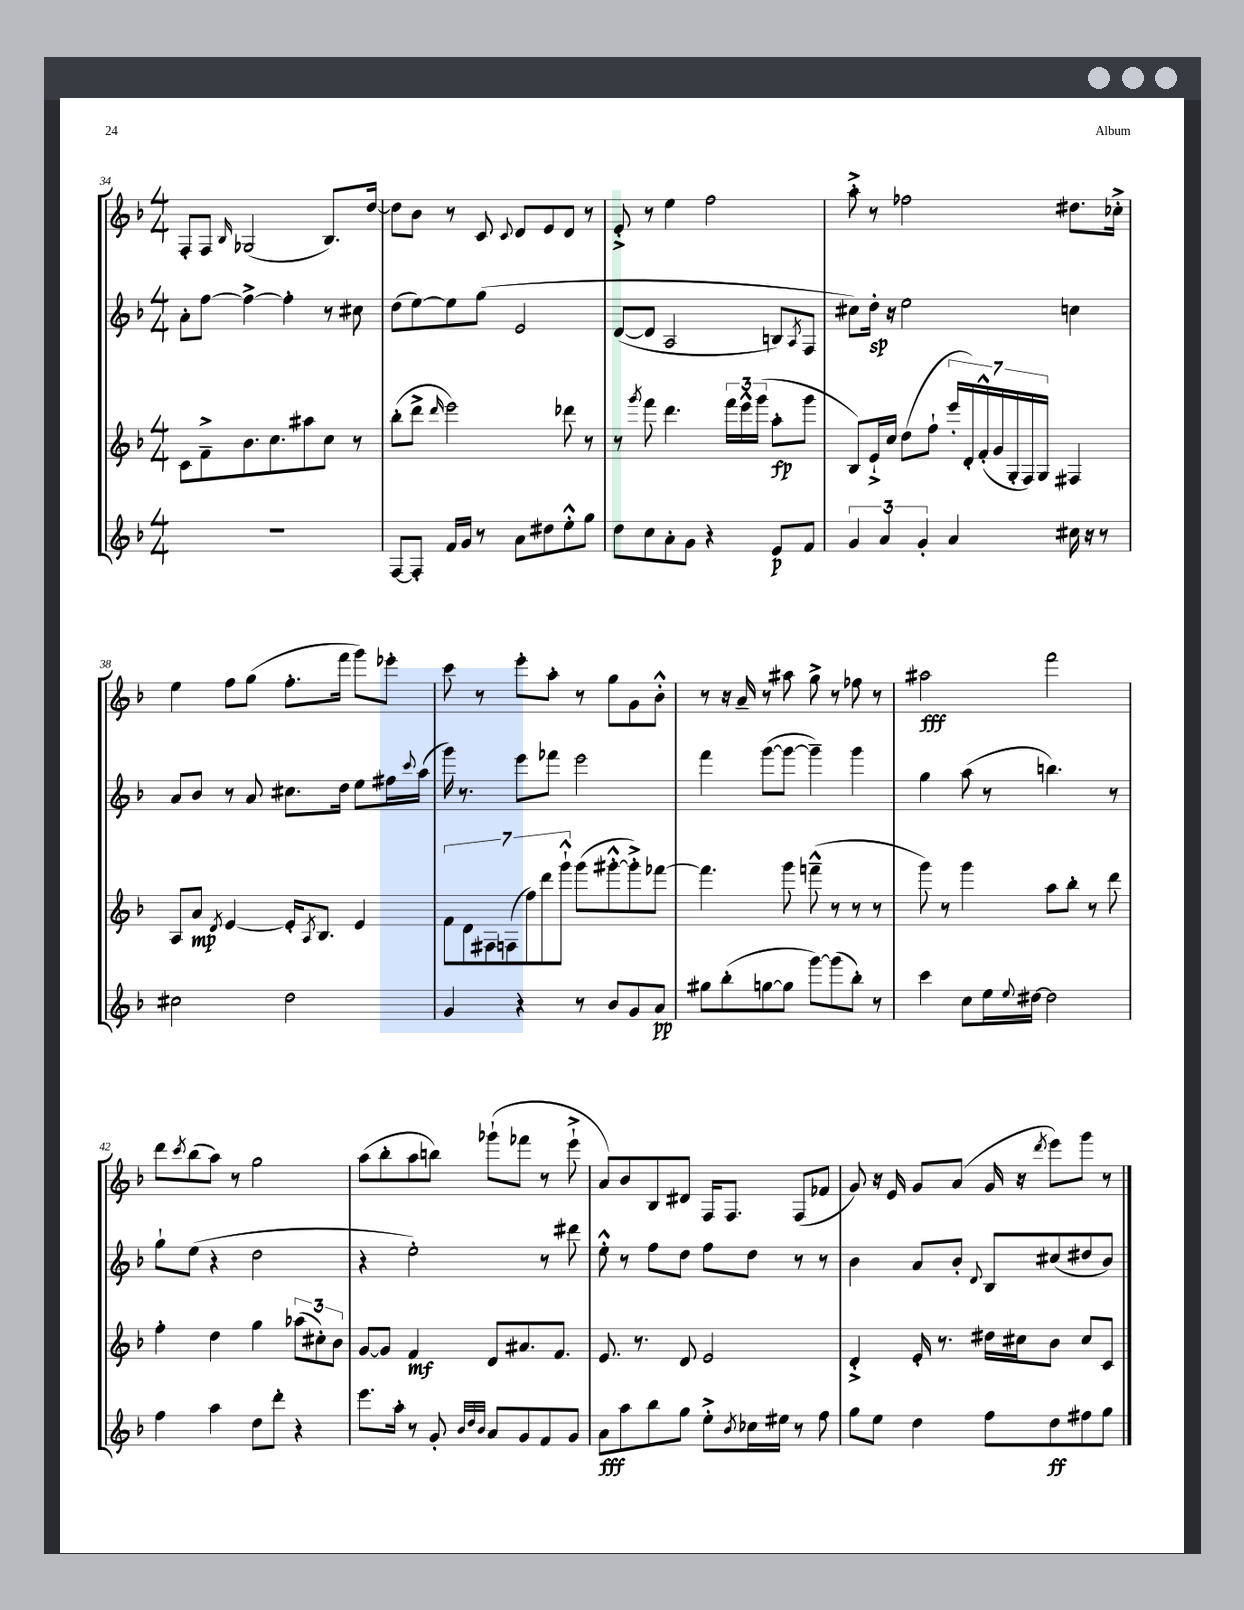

**kern	**dynam	**kern	**dynam	**kern	**dynam	**kern	**dynam
*part4	*part4	*part3	*part3	*part2	*part2	*part1	*part1
*staff4	*staff4	*staff3	*staff3	*staff2	*staff2	*staff1	*staff1
*clefG2	*	*clefG2	*	*clefG2	*	*clefG2	*
*k[b-]	*	*k[b-]	*	*k[b-]	*	*k[b-]	*
*M4/4	*	*M4/4	*	*M4/4	*	*M4/4	*
=34	=34	=34	=34	=34	=34	=34	=34
1r	.	8c\L	.	8a'\L	.	8F'/L	.
.	.	8f~^\	.	[8ff\J	.	8F/J	.
.	.	.	.	.	.	16qqB-/	.
.	.	8.b-\	.	4ff^\_	.	(2G-X/	.
.	.	8.cc\	.	.	.	.	.
.	.	.	.	4ff'\]	.	.	.
.	.	8aa#X\	.	.	.	.	.
.	.	8cc\J	.	8r	.	8.B-/L)	.
.	.	8r	.	8cc#X\	.	.	.
.	.	.	.	.	.	[16dd/Jk	.
=35	=35	=35	=35	=35	=35	=35	=35
[8F/L	.	(8bb-'\L	.	(8dd\L	.	8dd\L]	.
8F'/J]	.	8ddd^\J	.	[8ee\)	.	8b-\J	.
.	.	16qqddd/	.	.	.	.	.
16f/LL	.	2eee\)	.	8ee\]	.	8r	.
16g/JJ	.	.	.	.	.	.	.
8r	.	.	.	(8gg\J	.	8c/	.
.	.	.	.	.	.	8qqc/	.
8a\L	.	.	.	2e/	.	8d/L	.
8dd#X\	.	.	.	.	.	8e/	.
8ee'^^\	.	8ddd-X\	.	.	.	8d/J	.
8gg\J	.	8r	.	.	.	8r	.
=36	=36	=36	=36	=36	=36	=36	=36
8dd\L	.	8r	.	([8d/L	.	8e'^/	.
.	.	8qggg/	.	.	.	.	.
8cc\	.	8fff\	.	8d/J]	.	8r	.
8a'\	.	4.ddd\	.	2A/	.	4ee\	.
8g\J	.	.	.	.	.	.	.
4r	.	.	.	.	.	2ff\	.
.	.	24fff\LL	.	.	.	.	.
.	.	24eee^^\	.	.	.	.	.
.	.	(24ggg\JJ	.	.	.	.	.
8e/L	p	8aa'\L	fp	8Bn/L)	.	.	.
.	.	.	.	8qA/	.	.	.
8f/J	.	8ggg\J	.	8F/J	.	.	.
=37	=37	=37	=37	=37	=37	=37	=37
6g/	.	8B-/L)	.	8cc#X\L)	.	8aa'^\	.
.	.	16e`^/L	.	16dd'\Jk	sp	8r	.
6a/	.	.	.	.	.	.	.
.	.	16cc/JJ	.	16r	.	.	.
.	.	(8dd\L	.	2ee\	.	2ff-X\	.
6g'/	.	.	.	.	.	.	.
.	.	8ff`\J	.	.	.	.	.
4a/	.	28eee'/LL	.	.	.	.	.
.	.	28d'/)	.	.	.	.	.
.	.	(28f'^^/	.	.	.	.	.
.	.	28g/	.	.	.	.	.
.	.	28G'/	.	.	.	.	.
.	.	28F/)	.	.	.	.	.
.	.	28G/JJ	.	.	.	.	.
16cc#X\	.	4F#X/	.	4ccn\	.	8.dd#X\L	.
16r	.	.	.	.	.	.	.
8r	.	.	.	.	.	.	.
.	.	.	.	.	.	16cc-X'^\Jk	.
!!LO:LB:g=z
=38	=38	=38	=38	=38	=38	=38	=38
2cc#X\	.	8A/L	.	8a/L	.	4ee\	.
.	.	8a/J	mp	8b-/J	.	.	.
.	.	8qd/	.	.	.	.	.
.	.	[4e/	.	8r	.	8ff\L	.
.	.	.	.	8a/	.	(8gg\J	.
2dd\	.	16e'/KL]	.	8.cc#X\L	.	8.ff'\L	.
.	.	8qA/	.	.	.	.	.
.	.	8.B-/J	.	.	.	.	.
.	.	.	.	16dd\Jk	.	16fff\Jk	.
.	.	4e/	.	8ee\L	.	8ggg\L)	.
.	.	.	.	16ff#X\L	.	8eee-X'\J	.
.	.	.	.	8qqccc/	.	.	.
.	.	.	.	(16aa\JJ	.	.	.
=39	=39	=39	=39	=39	=39	=39	=39
4g/	.	14f\L	.	16ggg\)	.	8ccc\	.
.	.	.	.	8.r	.	.	.
.	.	14d\	.	.	.	.	.
.	.	.	.	.	.	8r	.
.	.	14F#X\	.	.	.	.	.
.	.	(14Fn\	.	.	.	.	.
4r	.	.	.	8eee\L	.	8eee'\L	.
.	.	14ff\)	.	.	.	.	.
.	.	14ddd\	.	.	.	.	.
.	.	.	.	8fff-X\J	.	8aa'\J	.
.	.	14ggg`^^\J	.	.	.	.	.
8r	.	(8ggg\L	.	2eee\	.	8r	.
8b-/L	.	[8ggg#X'^^\	.	.	.	8gg\L	.
8g/	.	8ggg#'^\])	.	.	.	8g\	.
8a/J	pp	[8fff-X\J	.	.	.	8b-'^^\J	.
=40	=40	=40	=40	=40	=40	=40	=40
8gg#X\L	.	4.fff-\]	.	4fff\	.	8r	.
(8bb-'\	.	.	.	.	.	16r	.
.	.	.	.	.	.	16a~/	.
[8ggn\	.	.	.	([8ggg\L	.	8r	.
8gg\J]	.	8ggg\	.	8ggg\J_	.	8aa#X\	.
[8ggg\L)	.	(8fffn~^^\	.	4ggg~\])	.	8gg^\	.
(8ggg\]	.	8r	.	.	.	8r	.
8bb-'\J)	.	8r	.	4ggg\	.	8ff-X\	.
8r	.	8r	.	.	.	8r	.
=41	=41	=41	=41	=41	=41	=41	=41
4ccc\	.	8ggg\)	.	4gg\	.	2aa#X\	fff
.	.	8r	.	.	.	.	.
8cc\L	.	4ggg\	.	(8aa\	.	.	.
16ee\L	.	.	.	8r	.	.	.
8qqee/	.	.	.	.	.	.	.
[16dd#X\JJ	.	.	.	.	.	.	.
2dd#\]	.	8aa\L	.	4.bbn\)	.	2fff\	.
.	.	8bb-'\J	.	.	.	.	.
.	.	8r	.	.	.	.	.
.	.	8ddd\	.	8r	.	.	.
!!LO:LB:g=z
=42	=42	=42	=42	=42	=42	=42	=42
4ff\	.	4ff'\	.	8gg`\L	.	8ddd\L	.
.	.	.	.	.	.	8qccc/	.
.	.	.	.	(8ee\J	.	(8bb-\	.
4aa\	.	4dd\	.	4r	.	8aa\J)	.
.	.	.	.	.	.	8r	.
8dd\L	.	4gg\	.	2dd\	.	2gg\	.
8ddd'\J	.	.	.	.	.	.	.
4r	.	(12aa-X\L	.	.	.	.	.
.	.	12cc#X'\)	.	.	.	.	.
.	.	12b-\J	.	.	.	.	.
=43	=43	=43	=43	=43	=43	=43	=43
8.eee\L	.	[8g/L	.	4r	.	(8aa\L	.
.	.	8g/J]	.	.	.	8bb-'\	.
16aa'\Jk	.	.	.	.	.	.	.
8r	.	4f/	mf	2ee'\)	.	8aa\	.
8g'/	.	.	.	.	.	8bbn\J)	.
32qqb-/LLL	.	.	.	.	.	.	.
32qqdd/	.	.	.	.	.	.	.
32qqb-/JJJ	.	.	.	.	.	.	.
8a/L	.	8d/L	.	.	.	(8ggg-X`\L	.
8g/	.	8.a#X/	.	.	.	8fff-X\J	.
8f/	.	.	.	8r	.	8r	.
.	.	8.f/J	.	.	.	.	.
8g/J	.	.	.	8ddd#X\	.	8eee`^\	.
=44	=44	=44	=44	=44	=44	=44	=44
8a\L	fff	8.e/	.	8ee'^^\	.	8a/L)	.
8aa\	.	.	.	8r	.	8b-/	.
.	.	8.r	.	.	.	.	.
8bb-\	.	.	.	8ff\L	.	8B-/	.
8gg\J	.	8d/	.	8dd\J	.	8d#X/J	.
8ee'^\L	.	2e/	.	8ff\L	.	16F/KL	.
.	.	.	.	.	.	8.F/J	.
8qb-/	.	.	.	.	.	.	.
16cc-X\L	.	.	.	8dd\J	.	.	.
16ee#X\JJ	.	.	.	.	.	.	.
8r	.	.	.	8r	.	(8F/L	.
8ff\	.	.	.	8r	.	8f-X/J	.
=45	=45	=45	=45	=45	=45	=45	=45
8gg\L	.	4d'^/	.	4b-\	.	8g/)	.
8ee\J	.	.	.	.	.	16r	.
.	.	.	.	.	.	16e/	.
4dd\	.	16e'/	.	8a/L	.	8g/L	.
.	.	8.r	.	.	.	.	.
.	.	.	.	8b-'/J	.	(8a/J	.
.	.	.	.	8qqd/	.	.	.
8ff\L	.	16dd#X\LL	.	8B-/L	.	16g/	.
.	.	16cc#X\J	.	.	.	16r	.
.	.	.	.	.	.	8qddd/	.
8dd\	ff	8b-\J	.	(8cc#X/	.	8eee\L)	.
8ff#X\	.	8cc#/L	.	8dd#X/	.	8ggg\J	.
8gg\J	.	8c/J	.	8b-/J)	.	8r	.
==	==	==	==	==	==	==	==
*-	*-	*-	*-	*-	*-	*-	*-
